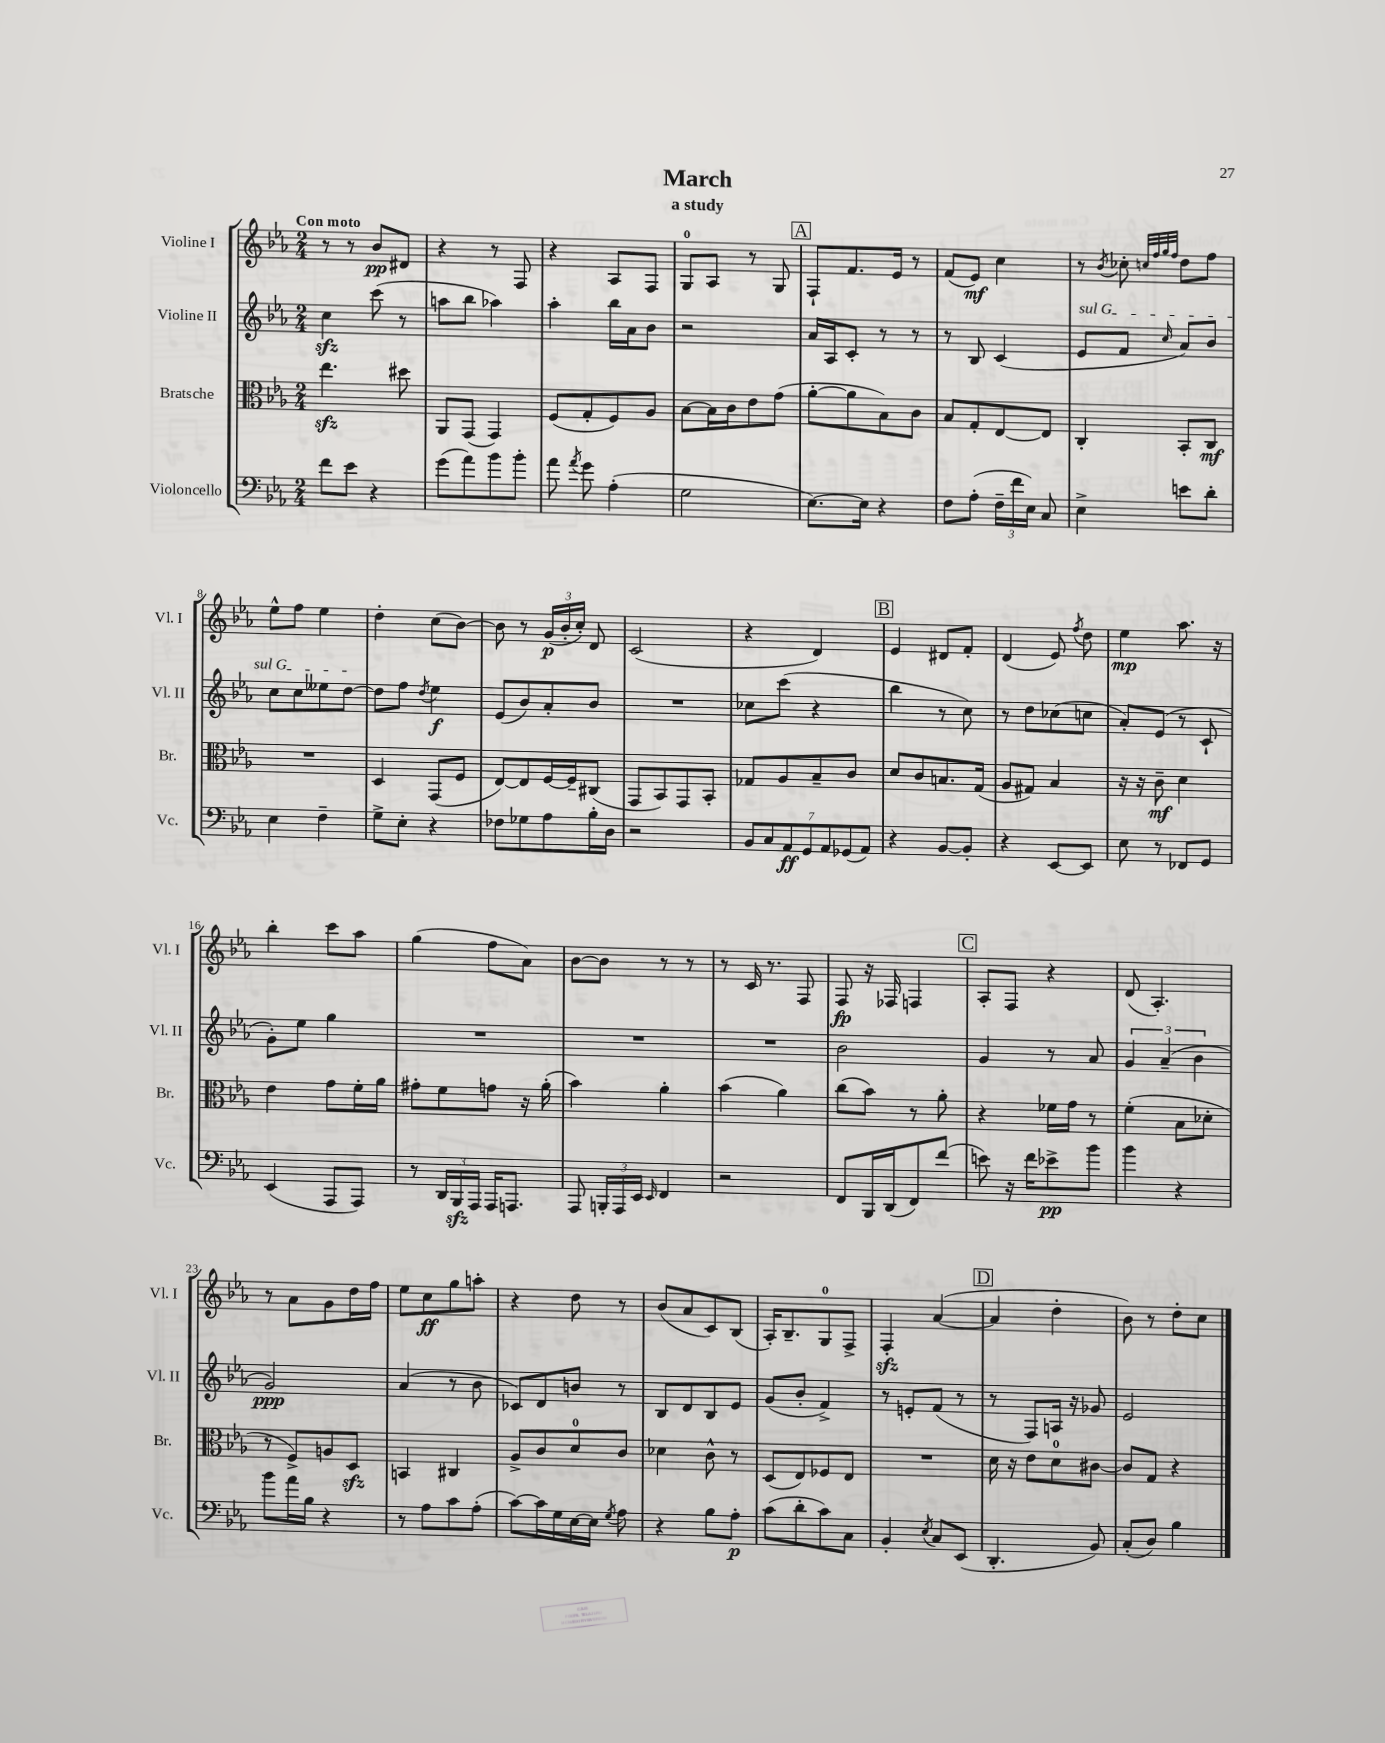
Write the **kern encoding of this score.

**kern	**dynam	**kern	**dynam	**kern	**dynam	**kern	**dynam
*part4	*part4	*part3	*part3	*part2	*part2	*part1	*part1
*staff4	*staff4	*staff3	*staff3	*staff2	*staff2	*staff1	*staff1
*I"Violoncello	*	*I"Bratsche	*	*I"Violine II	*	*I"Violine I	*
*I'Vc.	*	*I'Br.	*	*I'Vl. II	*	*I'Vl. I	*
*clefF4	*	*clefC3	*	*clefG2	*	*clefG2	*
*k[b-e-a-]	*	*k[b-e-a-]	*	*k[b-e-a-]	*	*k[b-e-a-]	*
*M2/4	*	*M2/4	*	*M2/4	*	*M2/4	*
=1	=1	=1	=1	=1	=1	=1	=1
!	!	!	!	!	!	!LO:TX:a:B:t=Con moto	!
8f\L	.	4.ee-zz\	.	4cczz\	.	8r	.
8e-\J	.	.	.	.	.	8r	.
4r	.	.	.	(8ccc\	.	8b-/L	pp
.	.	8dd#X\	.	8r	.	8d#X/J	.
=2	=2	=2	=2	=2	=2	=2	=2
(8g\L	.	8AA-/L	.	8aan\L	.	4r	.
8a-\)	.	(8GG/J	.	8bb-\J	.	.	.
8b-\	.	4GG/)	.	4aa-X\)	.	8r	.
8b-'\J	.	.	.	.	.	8F/	.
=3	=3	=3	=3	=3	=3	=3	=3
8a-\	.	(8F/L	.	4aa-'\	.	4r	.
8qa-/	.	.	.	.	.	.	.
8g\	.	8G'/	.	.	.	.	.
(4A-'\	.	8F/)	.	16bb-\LL	.	8A-/L	.
.	.	.	.	16a-\J	.	.	.
.	.	8A-/J	.	8b-\J	.	8F/J	.
=4	=4	=4	=4	=4	=4	=4	=4
2G\	.	[8B-\L	.	2r	.	8G/L	.
.	.	16B-\L]	.	.	.	8A-/J	.
.	.	16c\J	.	.	.	.	.
.	.	8e-\	.	.	.	8r	.
.	.	(8g\J	.	.	.	8G/	.
!!LO:REH:place=s1:t=A
=5	=5	=5	=5	=5	=5	=5	=5
[8.E-\L)	.	[8a-'\L	.	16a-/LL	.	8F`/L	.
.	.	.	.	16A-/J	.	.	.
.	.	8a-\]	.	8c'/J	.	8.f/	.
16E-\Jk]	.	.	.	.	.	.	.
4r	.	8B-\)	.	8r	.	.	.
.	.	.	.	.	.	16e-/Jk	.
.	.	8c\J	.	8r	.	8r	.
=6	=6	=6	=6	=6	=6	=6	=6
8F\L	.	8B-/L	.	8r	.	(8f/L	.
(8A-'\J	.	8G'/	.	8B-/	.	8e-/J)	mf
24F~\LL	.	[8E-/	.	(4c/	.	4cc\	.
24f\	.	.	.	.	.	.	.
24E-\JJ)	.	.	.	.	.	.	.
8C/	.	8E-/J]	.	.	.	.	.
=7	=7	=7	=7	=7	=7	=7	=7
!	!	!	!	!LO:TX:a:i:t=sul G	!	!	!
4E-^\	.	4C'/	.	8e-/L	.	8r	.
.	.	.	.	.	.	8qb-/	.
.	.	.	.	8f/J	.	8cc-X'\	.
.	.	.	.	.	.	32qqccn/LLL	.
.	.	.	.	.	.	32qqff/	.
.	.	.	.	.	.	32qqgg/	.
.	.	.	.	16qqcc/	.	32qqff/JJJ	.
8en\L	.	8BB-'/L	.	8a-/L)	.	8dd\L	.
8d'\J	.	8C/J	mf	8b-/J	.	8ff\J	.
!!LO:LB:g=z
=8	=8	=8	=8	=8	=8	=8	=8
4E-\	.	2r	.	8cc\L	.	8ee-^^\L	.
.	.	.	.	8cc\	.	8ff\J	.
4F~\	.	.	.	8ee--X\	.	4ee-\	.
.	.	.	.	[8dd\J	.	.	.
=9	=9	=9	=9	=9	=9	=9	=9
8G^\L	.	4D/	.	8dd\L]	.	4dd'\	.
8E-'\J	.	.	.	8ff\J	.	.	.
.	.	.	.	8qdd/	.	.	.
4r	.	(8GG/L	.	4ee-\	f	(8cc\L	.
.	.	8F/J	.	.	.	[8b-\J)	.
=10	=10	=10	=10	=10	=10	=10	=10
8F-X\L	.	[8E-/L)	.	(8e-/L	.	8b-\]	.
8G-X\	.	8E-/]	.	8b-/)	.	8r	.
8A-\	.	[16F/L	.	8a-'/	.	(24g/LL	p
.	.	.	.	.	.	24b-'/	.
.	.	16F~/J]	.	.	.	.	.
.	.	.	.	.	.	24cc'/JJ)	.
16B-'\L	.	(8C#X/J	.	8b-/J	.	8d/	.
16D\JJ	.	.	.	.	.	.	.
=11	=11	=11	=11	=11	=11	=11	=11
2r	.	8GG/L	.	2r	.	(2c/	.
.	.	8BB-/)	.	.	.	.	.
.	.	8GG/	.	.	.	.	.
.	.	8BB-'/J	.	.	.	.	.
=12	=12	=12	=12	=12	=12	=12	=12
14BB-/L	.	8G-X/L	.	8cc-X\L	.	4r	.
14C/	.	.	.	.	.	.	.
.	.	8A-/	.	(8ccc\J	.	.	.
14AA-/	ff	.	.	.	.	.	.
14GG/	.	.	.	.	.	.	.
.	.	8B-~/	.	4r	.	4d/)	.
14AA-/	.	.	.	.	.	.	.
(14GG-X/	.	.	.	.	.	.	.
.	.	8c/J	.	.	.	.	.
14AA-/J)	.	.	.	.	.	.	.
!!LO:REH:place=s1:t=B
=13	=13	=13	=13	=13	=13	=13	=13
4r	.	8d/L	.	4bb-\	.	4e-/	.
.	.	8c/	.	.	.	.	.
[8BB-/L	.	8.Bn/	.	8r	.	8d#X/L	.
8BB-'/J]	.	.	.	8cc\)	.	8f'/J	.
.	.	(16G/Jk	.	.	.	.	.
=14	=14	=14	=14	=14	=14	=14	=14
4r	.	8A-/L	.	8r	.	(4d/	.
.	.	8G#X/J)	.	8dd\L	.	.	.
[8EE-/L	.	4B-/	.	(8cc-X\	.	8e-/)	.
.	.	.	.	.	.	8qff/	.
8EE-/J]	.	.	.	8ccn\J	.	8dd\	.
=15	=15	=15	=15	=15	=15	=15	=15
8E-\	.	16r	.	8a-'/L)	.	4ee-\	mp
.	.	16r	.	.	.	.	.
8r	.	8c~\	mf	(8e-/J	.	.	.
8FF-X/L	.	4d\	.	8r	.	8.aa-\	.
8GG/J	.	.	.	8c`/	.	.	.
.	.	.	.	.	.	16r	.
!!LO:LB:g=z
=16	=16	=16	=16	=16	=16	=16	=16
(4EE-/	.	4e-\	.	8g'\L)	.	4bb-'\	.
.	.	.	.	8ee-\J	.	.	.
8AAA-/L	.	8g\L	.	4gg\	.	8ccc\L	.
8AAA-/J)	.	16f'\L	.	.	.	8aa-\J	.
.	.	16a-\JJ	.	.	.	.	.
=17	=17	=17	=17	=17	=17	=17	=17
8r	.	8g#X'\L	.	2r	.	(4gg\	.
24DD/LL	.	8f\	.	.	.	.	.
24BBB-zz/	.	.	.	.	.	.	.
24AAA-/JJ	.	.	.	.	.	.	.
16AAA-/KL	.	8gn\J	.	.	.	8ff\L	.
8.AAAn/J	.	.	.	.	.	.	.
.	.	16r	.	.	.	8a-\J)	.
.	.	(16a-'\	.	.	.	.	.
=18	=18	=18	=18	=18	=18	=18	=18
8AAA-/	.	4b-\)	.	2r	.	[8b-\L	.
24BBBn'/LL	.	.	.	.	.	8b-\J]	.
24AAA-/	.	.	.	.	.	.	.
24EE-/JJ	.	.	.	.	.	.	.
16qqEE-/	.	.	.	.	.	.	.
4FF/	.	4a-'\	.	.	.	8r	.
.	.	.	.	.	.	8r	.
=19	=19	=19	=19	=19	=19	=19	=19
2r	.	(4b-\	.	2r	.	8r	.
.	.	.	.	.	.	16c/	.
.	.	.	.	.	.	8.r	.
.	.	4a-\)	.	.	.	.	.
.	.	.	.	.	.	8F/	.
=20	=20	=20	=20	=20	=20	=20	=20
8FF/L	.	(8cc\L	.	2b-\	.	8F/	fp
16BBB-/L	.	8b-\J)	.	.	.	16r	.
(16DD/J	.	.	.	.	.	16F-X/	.
8FF/)	.	8r	.	.	.	4Fn/	.
(8f/J	.	8a-'\	.	.	.	.	.
!!LO:REH:place=s1:t=C
=21	=21	=21	=21	=21	=21	=21	=21
8en\)	.	4r	.	4g/	.	8A-'/L	.
16r	.	.	.	.	.	8F/J	.
16f\KL	.	.	.	.	.	.	.
8e-X^\	pp	16f-X\LL	.	8r	.	4r	.
.	.	16g\JJ	.	.	.	.	.
8b-\J	.	8r	.	8a-/	.	.	.
=22	=22	=22	=22	=22	=22	=22	=22
4b-\	.	(4f'\	.	6g/	.	(8d/	.
.	.	.	.	.	.	4.A-'/)	.
.	.	.	.	(6a-~/	.	.	.
4r	.	8B-\L	.	.	.	.	.
.	.	.	.	6b-\	.	.	.
.	.	8d-X'\J	.	.	.	.	.
!!LO:LB:g=z
=23	=23	=23	=23	=23	=23	=23	=23
8b-\L	.	8r	.	2g/)	ppp	8r	.
16a-\L	.	8F^/L)	.	.	.	8a-\L	.
16B-\JJ	.	.	.	.	.	.	.
4r	.	8An/	.	.	.	8g\	.
.	.	8Dzz/J	.	.	.	16dd\L	.
.	.	.	.	.	.	16ff\JJ	.
=24	=24	=24	=24	=24	=24	=24	=24
8r	.	4BBn/	.	(4a-/	.	8ee-\L	.
8A-\L	.	.	.	.	.	8cc\	ff
8c\	.	4C#X/	.	8r	.	8gg\	.
(8A-'\J	.	.	.	8b-\	.	8aan'\J	.
=25	=25	=25	=25	=25	=25	=25	=25
[8c\L)	.	8A-^/L	.	8c-X/L)	.	4r	.
16c\L]	.	8c/	.	8d/	.	.	.
16G\	.	.	.	.	.	.	.
[16E-\	.	8d/	.	8bn/J	.	8dd\	.
16E-\JJ]	.	.	.	.	.	.	.
8qG/	.	.	.	.	.	.	.
8A-\	.	8c/J	.	8r	.	8r	.
=26	=26	=26	=26	=26	=26	=26	=26
4r	.	4d-X\	.	8B-/L	.	(8b-/L	.
.	.	.	.	8d/	.	8a-/	.
8B-\L	.	8c^^\	.	8B-/	.	8c/)	.
8A-'\J	p	8r	.	8e-/J	.	(8B-/J	.
=27	=27	=27	=27	=27	=27	=27	=27
(8c\L	.	(8D/L	.	(8g/L	.	16A-'/KL)	.
.	.	.	.	.	.	8.B-~/	.
8d'\	.	8E-/)	.	8b-'/J	.	.	.
8c\)	.	8F-X/	.	4f^/)	.	8G/	.
8C\J	.	8E-/J	.	.	.	8F^/J	.
=28	=28	=28	=28	=28	=28	=28	=28
4BB-'/	.	2r	.	8r	.	4Fzz'/	.
.	.	.	.	8en'/L	.	.	.
8qE-/	.	.	.	.	.	.	.
8C/L	.	.	.	(8f/J	.	([4a-/	.
(8EE-/J	.	.	.	8r	.	.	.
!!LO:REH:place=s1:t=D
=29	=29	=29	=29	=29	=29	=29	=29
4.DD'/	.	16d\	.	8r	.	4a-/]	.
.	.	16r	.	.	.	.	.
.	.	8e-\L	.	8F/L)	.	.	.
.	.	8d\	.	16An/Jk	.	4dd'\	.
.	.	.	.	16r	.	.	.
8BB-/)	.	[8c#X\J	.	8g-X/	.	.	.
=30	=30	=30	=30	=30	=30	=30	=30
(8C'/L	.	8c#/L]	.	2e-/	.	8b-\)	.
8D/J)	.	8G/J	.	.	.	8r	.
4B-\	.	4r	.	.	.	8dd'\L	.
.	.	.	.	.	.	8cc\J	.
==	==	==	==	==	==	==	==
*-	*-	*-	*-	*-	*-	*-	*-
